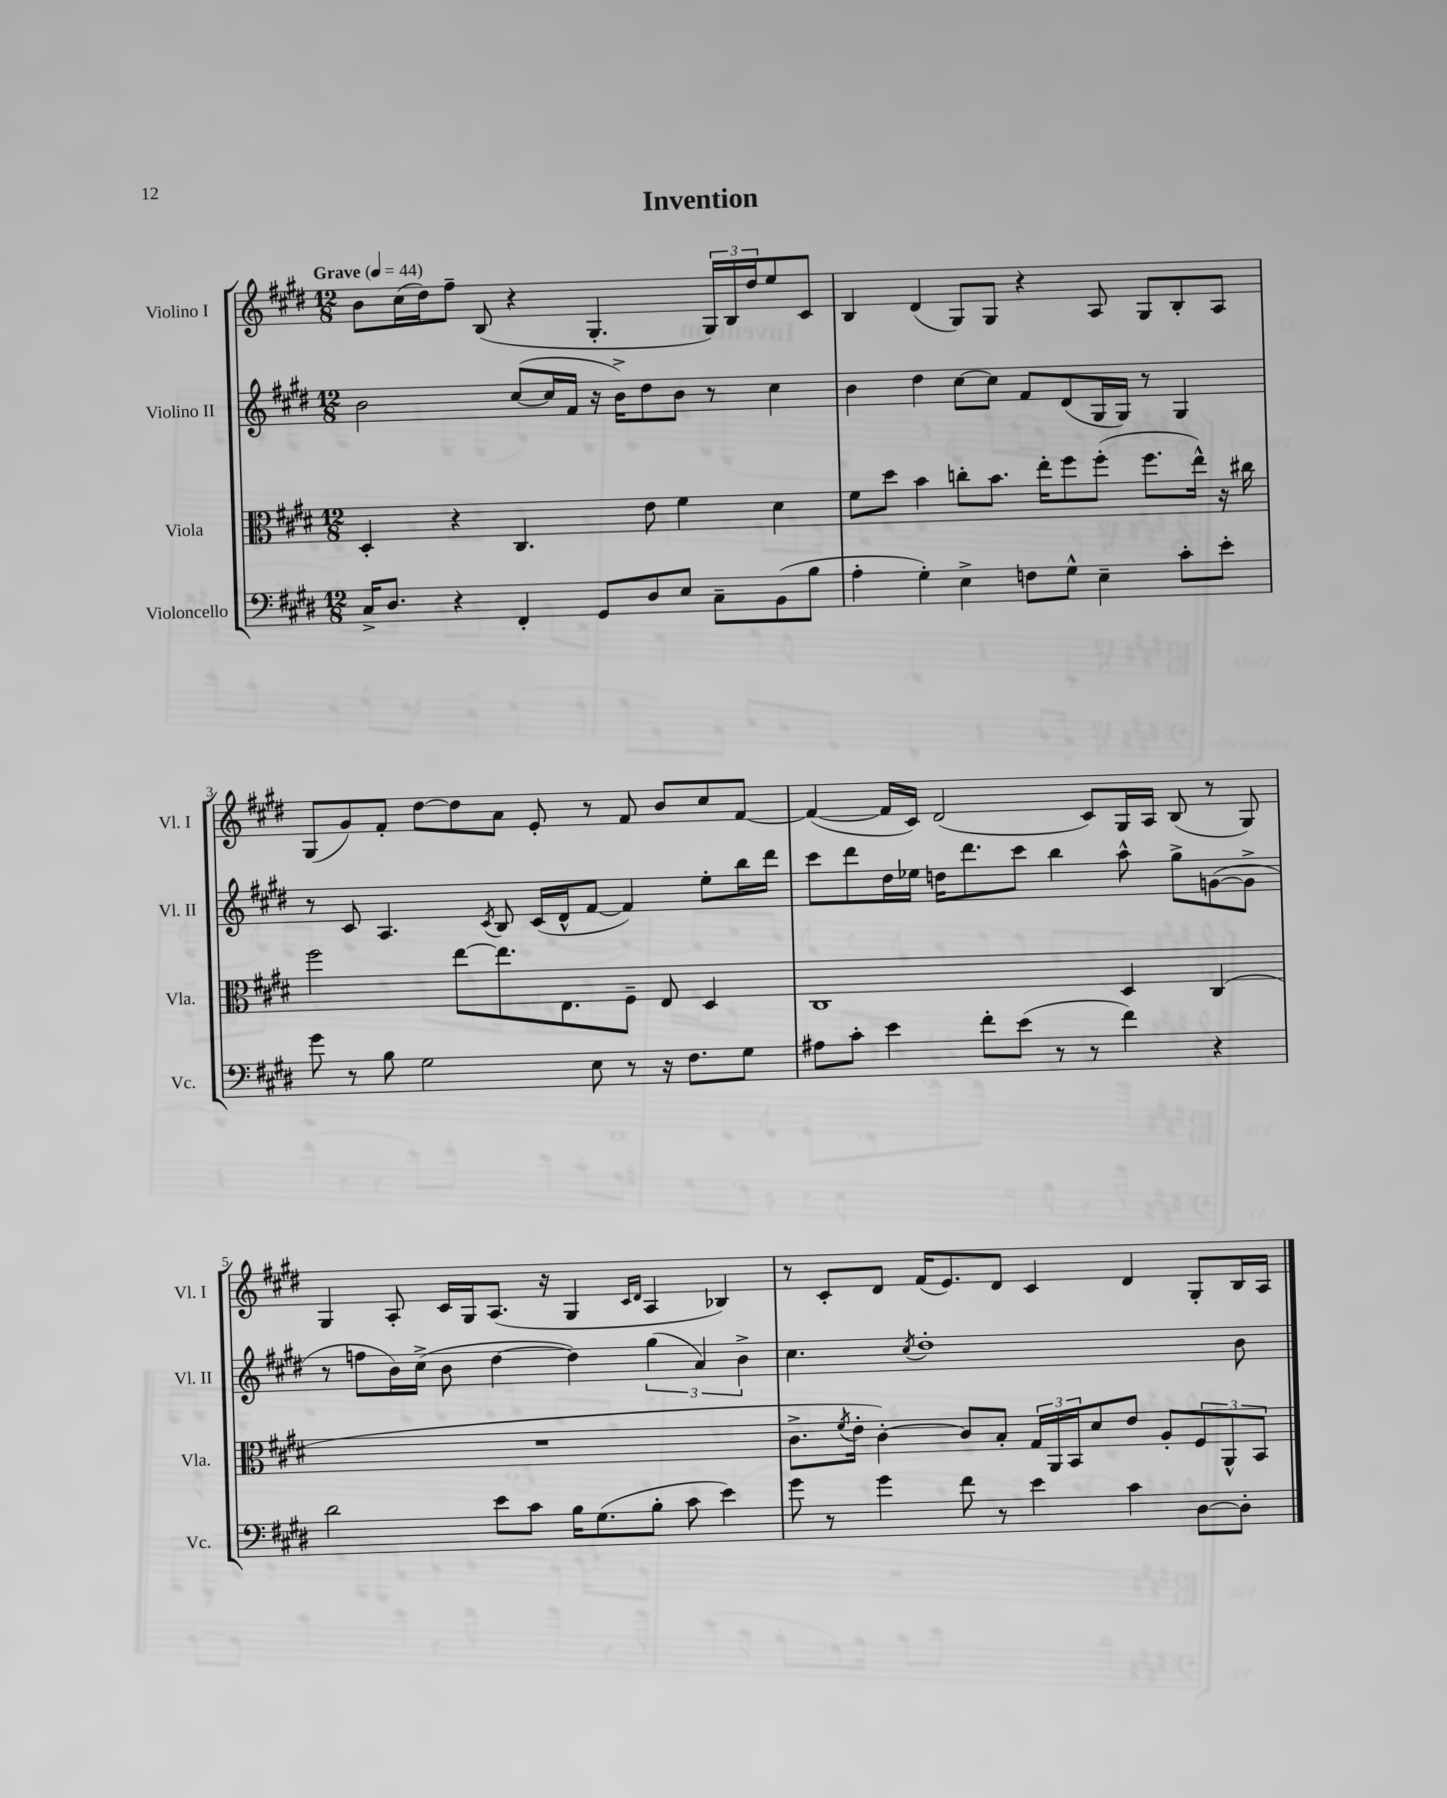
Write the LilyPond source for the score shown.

\header { title = "Invention" }
<<
\new StaffGroup <<
\new Staff = "s0" \with { instrumentName = "Violino I" shortInstrumentName = "Vl. I" } {
    \clef treble \key e \major \numericTimeSignature \time 12/8 \tempo "Grave" 4 = 44
    b'8 cis''16( dis''16) fis''8-- b8( r4 gis4.-. \tuplet 3/2 { gis16) b16 dis''16 } e''8 cis'8 |
    b4 dis'4( gis8) gis8 r4 a8 gis8 b8-. a8 |
    gis8( gis'8) fis'8-. dis''8~ dis''8 a'8 e'8-. r8 fis'8 b'8 cis''8 fis'8~ |
    fis'4~( fis'16 cis'16) dis'2( cis'8) gis16 a16 b8( r8 gis8) |
    gis4 a8-. cis'16 gis16 a8.( r16 gis4 \grace { cis'16 dis'16 } a4 bes4) |
    r8 cis'8-. dis'8 fis'16( e'8.) dis'8 cis'4 dis'4 gis8-. b16 a16 \bar "|." |
}
\new Staff = "s1" \with { instrumentName = "Violino II" shortInstrumentName = "Vl. II" } {
    \clef treble \key e \major \numericTimeSignature \time 12/8
    b'2 cis''8~( cis''16 fis'16 r16 b'16->) dis''8 b'8 r8 cis''4 |
    b'4 dis''4 cis''8~ cis''8 fis'8 dis'8( gis16 gis16) r8 gis4 |
    r8 cis'8 a4. \acciaccatura { cis'8 } b8 cis'16( dis'16-^ fis'8~ fis'4) e''8-. b''16 dis'''16 |
    cis'''8 dis'''8 dis''16 ees''16 d''16 dis'''8. cis'''8 b''4 a''8-^ gis''8-> g'8~( g'8-> |
    r8 f''8 b'16) cis''16->( b'8 dis''4~ dis''4) \tuplet 3/2 { gis''4( a'4) b'4-> } |
    cis''4. \acciaccatura { cis''8 } dis''1-. b'8 \bar "|." |
}
\new Staff = "s2" \with { instrumentName = "Viola" shortInstrumentName = "Vla." } {
    \clef alto \key e \major \numericTimeSignature \time 12/8
    dis4-. r4 cis4. e'8 fis'4 dis'4 |
    fis'8 dis''8 b'4 c''8-. b'8. e''16-. fis''8 fis''8-.( fis''8. e''16-^) r16 cis''16 |
    fis''2 e''8~ e''8. e8. fis8-- e8 dis4 |
    cis1 dis4 cis4( |
    R1. |
    cis'8.-> \acciaccatura { fis'8 } e'16-. cis'4~-.) cis'8 b8-. \tuplet 3/2 { gis16 a,16 b,16 } dis'8 e'8 a8-. \tuplet 3/2 { fis8 a,8-^ b,8 } \bar "|." |
}
\new Staff = "s3" \with { instrumentName = "Violoncello" shortInstrumentName = "Vc." } {
    \clef bass \key e \major \numericTimeSignature \time 12/8
    cis16-> dis8. r4 fis,4-. gis,8 dis8 e8 cis8-- b,8( b8 |
    a4-. gis4-.) e4-> f8 gis8-^ e4-- cis'8-. e'8-. |
    gis'8 r8 b8 gis2 e8 r8 r16 fis8. gis8 |
    ais8 cis'8-. e'4 fis'8-. e'8( r8 r8 fis'4) r4 |
    dis'2 e'8 cis'8 b16 gis8.( b8-. cis'8 e'4) |
    gis'8 r8 gis'4 fis'8 r8 e'4 cis'4 dis8~ dis8-. \bar "|." |
}
>>
>>
